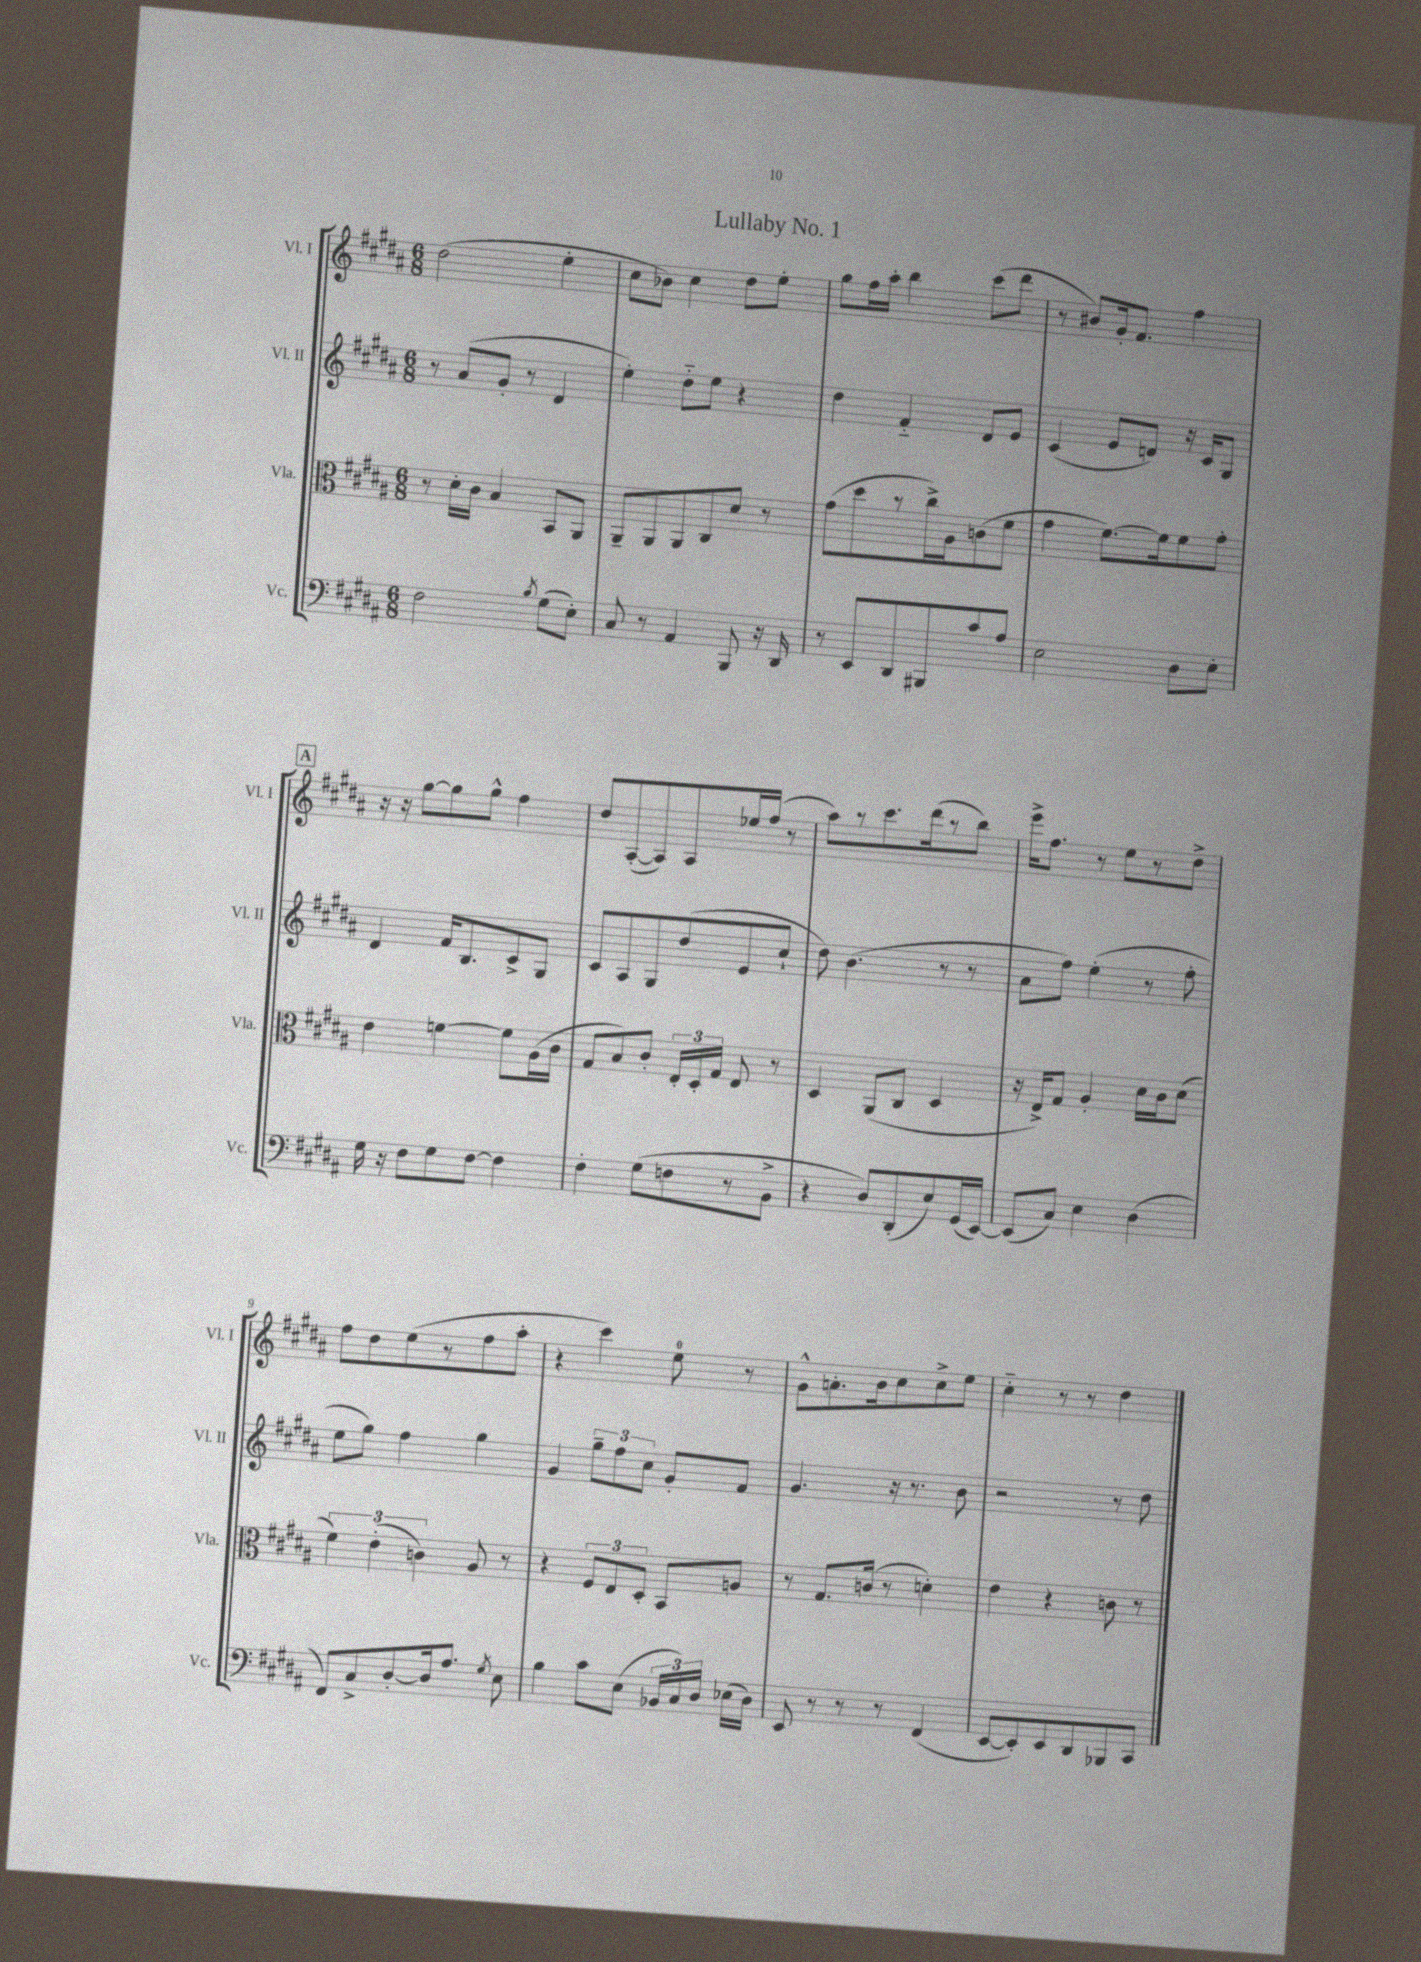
\header { title = "Lullaby No. 1" }
<<
\new StaffGroup <<
\new Staff = "s0" \with { instrumentName = "Vl. I" shortInstrumentName = "Vl. I" } {
    \clef treble \key b \major \numericTimeSignature \time 6/8
    \autoBeamOff dis''2( e''4-. |
    cis''8[ bes'8]) cis''4 dis''8[ e''8]-. |
    gis''8[ fis''16 ais''16]-. b''4 cis'''8[( dis'''8] |
    r8 bis'8[) gis'16-. fis'8.] fis''4 |
    \mark \markup { \box "A" } r16 r16 gis''8[~ gis''8 gis''8]-^ fis''4 |
    dis''8[ ais8~-.( ais8) ais8 ees''16 fis''16]( r8 |
    ais''8[) r8 cis'''8. dis'''16( r8 b''8]) |
    e'''16[-> fis''8.] r8 e''8[ r8 dis''8]-> |
    fis''8[ dis''8 e''8( r8 fis''8 ais''8]-. |
    r4 cis'''4) e''8-0 r8 |
    gis'8[-^ a'8.-. b'16 cis''8 cis''8-> e''8] |
    cis''4-_ r8 r8 dis''4 \bar "|." |
}
\new Staff = "s1" \with { instrumentName = "Vl. II" shortInstrumentName = "Vl. II" } {
    \clef treble \key b \major \numericTimeSignature \time 6/8
    \autoBeamOff r8 ais'8[( gis'8]-. r8 dis'4 |
    e''4-.) dis''8[-_ e''8] r4 |
    dis''4 fis'4-_ dis'8[ e'8] |
    cis'4( e'8[ d'8]) r16 cis'16[ gis8] |
    \mark \markup { \box "A" } dis'4 fis'16[ b8. cis'8-> gis8] |
    cis'8[ ais8 gis8 dis''8( e'8 cis''8]-! |
    dis''8) b'4.( r8 r8 |
    ais'8[ fis''8]) e''4-.( r8 fis''8-. |
    e''8[ gis''8]) fis''4 gis''4 |
    gis'4 \tuplet 3/2 { gis''8[-- fis''8 cis''8] } gis'8[-. fis'8] |
    gis'4. r16 r8. b'8 |
    r2 r8 dis''8 \bar "|." |
}
\new Staff = "s2" \with { instrumentName = "Vla." shortInstrumentName = "Vla." } {
    \clef alto \key b \major \numericTimeSignature \time 6/8
    \autoBeamOff r8 dis'16[-. cis'16] b4 b,8[ ais,8] |
    ais,8[-- ais,8 ais,8 cis8 dis'8] r8 |
    gis'8[( dis''8 r8 cis''16->) ais16 c'8( fis'8] |
    gis'4 fis'8.[~) fis'16 fis'8 gis'8]-. |
    \mark \markup { \box "A" } e'4 f'4~ f'8[ ais16( cis'16] |
    gis8[ b8) cis'8]-. \tuplet 3/2 { e16[-. dis16-. gis16] } e8 r8 |
    dis4 ais,8[( cis8] dis4 |
    r16 e16[->) gis8] ais4-. dis'16[ cis'16 dis'8]( |
    \tuplet 3/2 { fis'4) e'4-.( c'4) } ais8 r8 |
    r4 \tuplet 3/2 { fis8[ e8 dis8]-. } b,8[ a8] |
    r8 gis8.[ c'16]( r8 d'4-.) |
    e'4 r4 c'8 r8 \bar "|." |
}
\new Staff = "s3" \with { instrumentName = "Vc." shortInstrumentName = "Vc." } {
    \clef bass \key b \major \numericTimeSignature \time 6/8
    \autoBeamOff fis2 \acciaccatura { b8 } gis8[( e8]-.) |
    cis8 r8 ais,4 b,,8 r16 dis,16 |
    r8 e,8[ dis,8 bis,,8 cis'8 ais8] |
    e2 dis8[ e8]-. |
    \mark \markup { \box "A" } gis16 r16 fis8[ gis8 fis8]~ fis4 |
    fis4-. gis8[( f8 r8 b,8]-> |
    r4 dis8[) dis,8-.( e8) gis,16( e,16]~) |
    e,8[( cis8]) e4 dis4( |
    fis,8[) cis8-> dis8~-. dis16 ais8.] \acciaccatura { gis8 } e8 |
    b4 cis'8[ e8]( \tuplet 3/2 { bes,16[ cis16) dis16] } ees16[( dis16]) |
    e,8 r8 r8 r8 fis,4( |
    e,8[~ e,8-.) e,8 dis,8 bes,,8 cis,8] \bar "|." |
}
>>
>>
